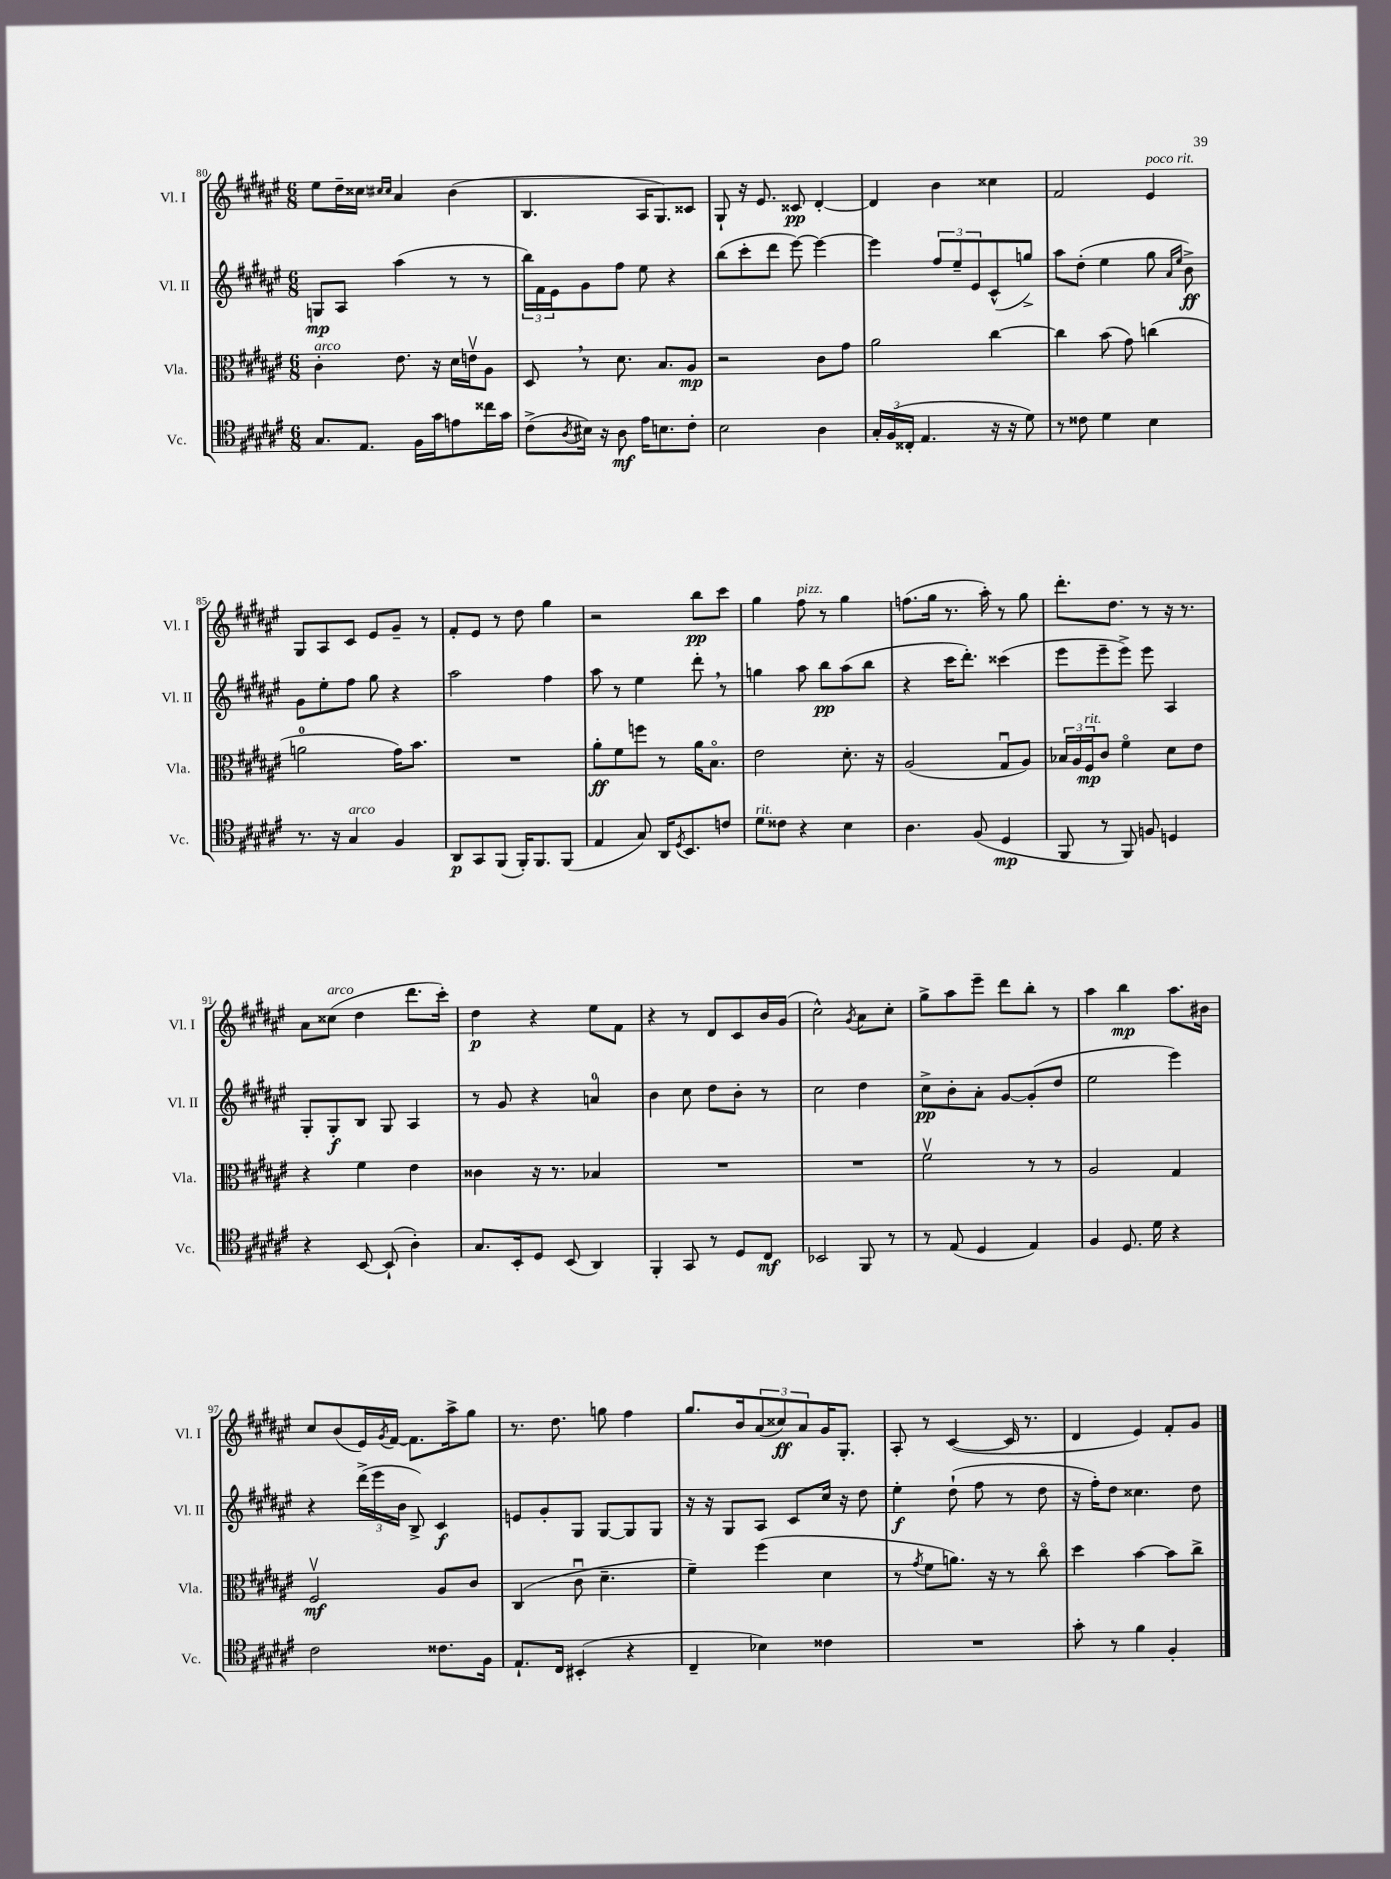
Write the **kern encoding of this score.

**kern	**kern	**kern	**kern
*staff4	*staff3	*staff2	*staff1
*clefC4	*clefC3	*clefG2	*clefG2
*k[f#c#g#d#a#e#]	*k[f#c#g#d#a#e#]	*k[f#c#g#d#a#e#]	*k[f#c#g#d#a#e#]
*M6/8	*M6/8	*M6/8	*M6/8
8.G#	4c#'	8G	8ee#
.	.	8A#	16dd#~
8.E#	.	.	16cc##
.	.	.	16qqcc#
.	.	.	16qqcc#
.	8.e#	(4aa#	4a#
16F#	.	.	.
16g#	16r	.	.
8e	16d#	8r	(4b
.	16ev	.	.
16cc##	8A#	8r	.
16g#	.	.	.
=	=	=	=
(8c#^	8D#	24bb)	4.B
.	.	24f#	.
.	.	24e#	.
8qA#	.	.	.
16B#)	8r	8g#	.
16r	.	.	.
8A#	8.d#	8ff#	.
16e#	.	8ee#	16A#
8.B	8.B	.	8.G#)
.	.	4r	.
8c#'	8A#	.	8c##
=	=	=	=
2B	2r	(8bb	8G#`
.	.	8ccc#'	16r
.	.	.	8.e#
.	.	8ddd#	.
.	.	[8eee#)	8c##
4A#	8c#	4eee#_	[4d#'
.	8g#	.	.
=	=	=	=
24G#'	2a#	4eee#]	4d#]
(24F#	.	.	.
24C##'	.	.	.
4.E#	.	.	.
.	.	12ff#	4b
.	.	12ee#~	.
.	.	12e#	.
16r	[4cc#	(8c#^^	4cc##
16r	.	.	.
8d#)	.	8gg^)	.
=	=	=	=
8r	4cc#]	8aa#	2f#
8c##	.	(8dd#'	.
4d#	(8b	4ee#	.
.	8g#)	.	.
4B	(4cc	8gg#	4e#
.	.	16qqa#	.
.	.	16qqee#	.
.	.	8b^)	.
=	=	=	=
8.r	2a	8g#	8G#
.	.	8ee#'	8A#
16r	.	.	.
4G#	.	8ff#	8c#
.	.	8gg#	8e#
4F#	16g#)	4r	8g#~
.	8.b	.	.
.	.	.	8r
=	=	=	=
8AA#	2.r	2aa#	8f#'
8GG#	.	.	8e#
(8FF#	.	.	8r
16FF#')	.	.	8dd#
8.FF#	.	.	.
.	.	4ff#	4gg#
(8FF#	.	.	.
=	=	=	=
4E#	8a#'	8aa#	2r
.	8f#	8r	.
8G#)	8ff	4ee#	.
16AA#	8r	.	.
8qD#	.	.	.
8.BB	.	.	.
.	16a#	8ddd#'	8bb
.	8.Bo	.	.
8c	.	8r	8ccc#
=	=	=	=
8d#	2e#	4gg	4gg#
8c##	.	.	.
4r	.	8aa#	8ff#
.	.	8bb	8r
4B	8.d#'	(8aa#	4gg#
.	.	8bb	.
.	16r	.	.
=	=	=	=
4.A#	(2A#	4r	(8.ff
.	.	.	16gg#
.	.	16ccc#	8.r
.	.	8.ddd#')	.
(8F#	.	.	.
.	.	.	16aa#')
4D#	8G#u	(4ccc##	8r
.	8A#)	.	8gg#
=	=	=	=
8FF#	24B-	8eee#	8.ddd#'
.	24A#	.	.
.	24F#	.	.
8r	8c#	8eee#~	.
.	.	.	8.dd#
8FF#)	4f#o	8eee#^)	.
8F	.	8eee#	8r
4D	8d#	4A#	16r
.	.	.	8.r
.	8e#	.	.
=	=	=	=
4r	4r	8G#'	8a#
.	.	8G#'	(8cc##
[8BB	4f#	8B	4dd#
(8BB`]	.	8G#	.
4A#')	4e#	4A#	8.ddd#
.	.	.	16ccc#')
=	=	=	=
8.G#	4c##	8r	4dd#
.	.	8g#	.
16BB'	.	.	.
8D#	16r	4r	4r
.	8.r	.	.
(8BB	.	.	.
4AA#)	4B-	4a	8ee#
.	.	.	8f#
=	=	=	=
4FF#'	2.r	4b	4r
8GG#	.	8cc#	8r
8r	.	8dd#	8d#
8D#	.	8b'	8c#
8C#	.	8r	16b
.	.	.	(16g#
=	=	=	=
2BB-	2.r	2cc#	2cc#^^)
.	.	.	8qg#
8FF#	.	4dd#	8a#
8r	.	.	8cc#'
=	=	=	=
8r	2f#v	8cc#^	8gg#^
(8E#	.	8b'	8aa#
4D#	.	8a#'	8eee#~
.	.	[8g#	8ddd#
4E#)	8r	(8g#']	8bb'
.	8r	8dd#	8r
=	=	=	=
4F#	2A#	2ee#	4aa#
8.D#	.	.	4bb
16d#	.	.	.
4r	4G#	4eee#)	8.aa#
.	.	.	16b#
=	=	=	=
2c#	2F#v	4r	8cc#
.	.	.	(8b
.	.	(24ddd#^	16e#)
.	.	24eee#	.
.	.	.	8qg#
.	.	.	[16f#
.	.	24b	.
.	.	8B^)	8.f#]
8.c##	8A#	4c#	.
.	.	.	16aa#^
.	8c#	.	8gg#
16F#	.	.	.
=	=	=	=
8.E#`	(4C#	8e	8.r
.	.	8g#'	.
16C#	.	.	8.dd#
(4BB#'	8c#u	8G#	.
.	4.d#~	[8G#	8gg
4r	.	8G#]	4ff#
.	.	8G#	.
=	=	=	=
4C#~	4f#~)	16r	8.gg#
.	.	16r	.
.	.	8G#	.
.	.	.	16b
4B-)	(4ff#	8A#	(12a#
.	.	.	12cc##)
.	.	8c#	.
.	.	.	12a#
4c##	4d#	16cc#	16g#
.	.	16r	8.G#'
.	.	8dd#	.
=	=	=	=
2.r	8r	4ee#'	8A#'
.	8qg#	.	.
.	8f#	.	8r
.	8.a)	(8dd#`	([4c#
.	.	8ff#	.
.	16r	.	.
.	8r	8r	16c#]
.	.	.	8.r
.	8cc#o	8dd#	.
=	=	=	=
8g#'	4dd#	16r	4d#
.	.	16ff#')	.
8r	.	8dd#	.
4f#	[4b	4.cc##	4e#)
4F#'	8b]	.	8f#'
.	8cc#^	8dd#	8g#
==	==	==	==
*-	*-	*-	*-
